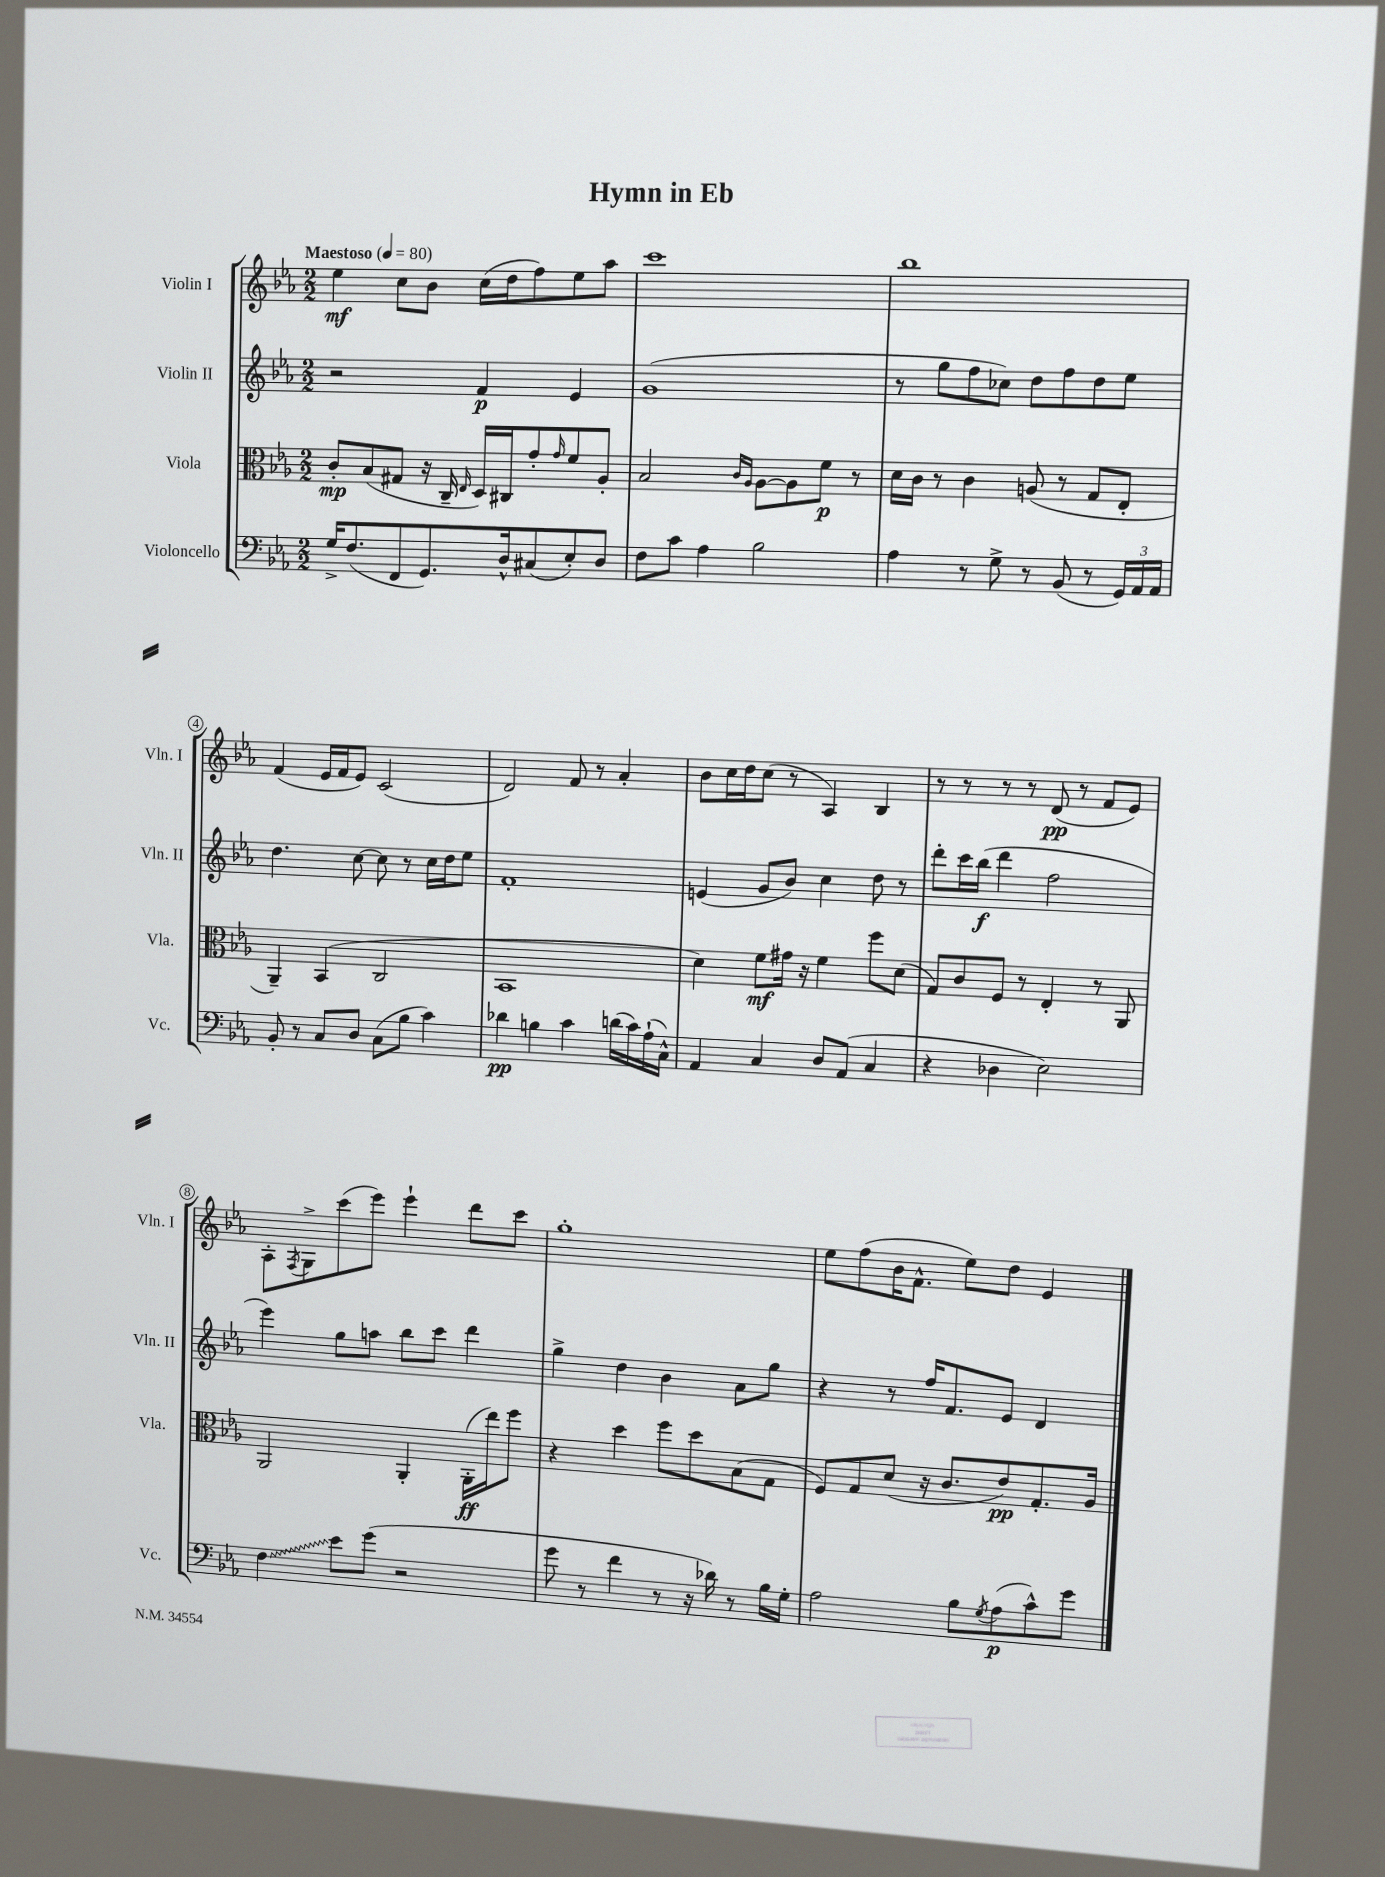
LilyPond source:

\header { title = "Hymn in Eb" }
<<
\new StaffGroup <<
\new Staff = "s0" \with { instrumentName = "Violin I" shortInstrumentName = "Vln. I" } {
    \clef treble \key ees \major \numericTimeSignature \time 2/2 \tempo "Maestoso" 4 = 80
    ees''4\mf c''8 bes'8 c''16( d''16 f''8) ees''8 aes''8 |
    c'''1 |
    bes''1 |
    f'4( ees'16 f'16 ees'8) c'2( |
    d'2) f'8 r8 aes'4-. |
    bes'8 c''16 d''16 c''8( r8 aes4) bes4 |
    r8 r8 r8 r8 d'8\pp( r8 f'8 ees'8) |
    aes8-. \acciaccatura { f8 } g8-> c'''8( ees'''8) ees'''4-! d'''8 c'''8 |
    g''1-. |
    ees''8 f''8( bes'16 f'8.-^ ees''8) d''8 ees'4 \bar "|." |
}
\new Staff = "s1" \with { instrumentName = "Violin II" shortInstrumentName = "Vln. II" } {
    \clef treble \key ees \major \numericTimeSignature \time 2/2
    r2 f'4\p ees'4 |
    g'1( |
    r8 g''8 f''8 ces''8) d''8 f''8 d''8 ees''8 |
    d''4. c''8~ c''8 r8 c''16 d''16 ees''8 |
    f'1-. |
    e'4( g'8 bes'8) c''4 d''8 r8 |
    d'''8-. c'''16 bes''16\f( d'''4 f''2 |
    ees'''4) g''8 a''8 bes''8 c'''8 d'''4 |
    g''4-> d''4 bes'4 aes'8 g''8 |
    r4 r8 f''16 f'8. ees'8 d'4 \bar "|." |
}
\new Staff = "s2" \with { instrumentName = "Viola" shortInstrumentName = "Vla." } {
    \clef alto \key ees \major \numericTimeSignature \time 2/2
    c'8-.\mp bes8( gis8 r16 c16-- \grace { ees16 } d16) cis16 g'8-. \grace { g'16 } f'8 aes8-. |
    bes2 \grace { c'16 aes16 } aes8~ aes8 f'8\p r8 |
    d'16 c'16 r8 c'4 a8( r8 g8 ees8-. |
    aes,4--) bes,4( c2 |
    bes,1 |
    d'4) f'8\mf gis'16 r16 f'4 f''8 d'8( |
    g8) c'8 f8 r8 ees4-. r8 aes,8 |
    aes,2 aes,4-. aes,16-.\ff( ees''16) f''8 |
    r4 d''4 f''8 d''8 bes8( g8 |
    f8) g8 d'8( r16 c'8. ees'8\pp) g8.-. aes16 \bar "|." |
}
\new Staff = "s3" \with { instrumentName = "Violoncello" shortInstrumentName = "Vc." } {
    \clef bass \key ees \major \numericTimeSignature \time 2/2
    g16-> f8.( f,8 g,8.) d16-^ cis8( ees8-.) d8 |
    f8 c'8 aes4 bes2 |
    aes4 r8 g8-> r8 bes,8( r8 \tuplet 3/2 { g,16) aes,16 aes,16 } |
    bes,8-. r8 c8 d8 c8( bes8 c'4) |
    des'4\pp b4 c'4 d'16( c'16) aes16-!( c16-^) |
    aes,4 c4 d8 aes,8( c4 |
    r4 des4 ees2) |
    \once \override Glissando.style = #'zigzag f4\glissando ees'8 g'8( r2 |
    g'8 r8 f'4 r8 r16 des'16) r8 bes16 g16-. |
    aes2 bes8 \acciaccatura { g8 } aes8\p( c'8-^) g'8 \bar "|." |
}
>>
>>
\layout { \context { \Score \override BarNumber.stencil = #(make-stencil-circler 0.1 0.3 ly:text-interface::print) } }
